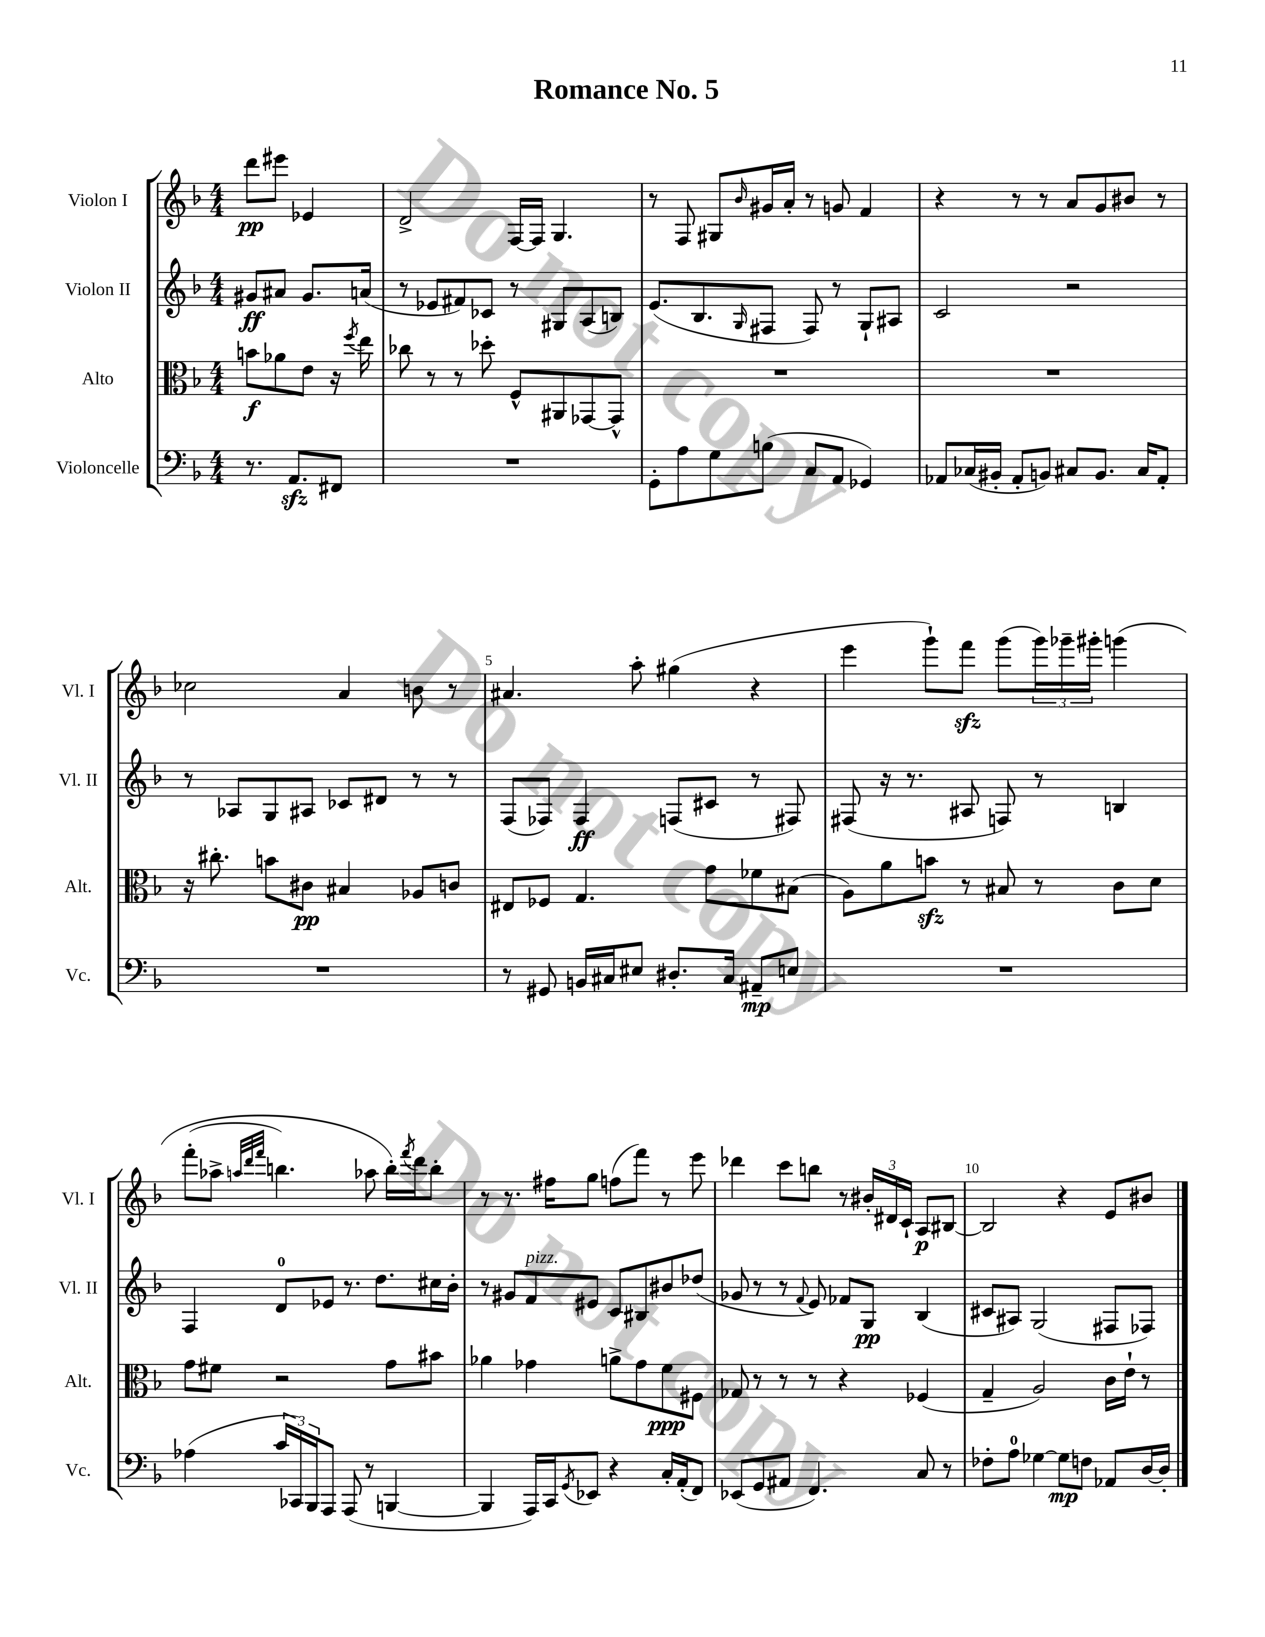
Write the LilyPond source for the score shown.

\header { title = "Romance No. 5" }
<<
\new StaffGroup <<
\new Staff = "s0" \with { instrumentName = "Violon I" shortInstrumentName = "Vl. I" } {
    \clef treble \key f \major \numericTimeSignature \time 4/4 \partial 2
    d'''8\pp eis'''8 ees'4 |
    d'2-> f16~ f16 g4. |
    r8 f8 gis8 \grace { bes'16 } gis'16 a'16-. r8 g'8 f'4 |
    r4 r8 r8 a'8 g'8 bis'8 r8 |
    ces''2 a'4 b'8 r8 |
    ais'4. a''8-. gis''4( r4 |
    e'''4 g'''8-!) f'''8\sfz g'''8( \tuplet 3/2 { g'''16) ges'''16-- gis'''16-. } g'''4\( |
    f'''8-.( aes''8-> \grace { a''32 d'''32 f'''32 } b''4.) aes''8 b''16-.\) \acciaccatura { f'''8 } d'''16 b''8-. |
    r8 r8. fis''16 g''8 f''8( f'''8) r8 e'''8 |
    des'''4 c'''8 b''8 r8 \tuplet 3/2 { bis'16-. dis'16 c'16-! } a8\p bis8~ |
    bis2 r4 e'8 bis'8 \bar "|." |
}
\new Staff = "s1" \with { instrumentName = "Violon II" shortInstrumentName = "Vl. II" } {
    \clef treble \key f \major \numericTimeSignature \time 4/4 \partial 2
    gis'8\ff ais'8 gis'8. a'16( |
    r8 ees'8 fis'8) ces'8 r8 gis8 a8( b8) |
    e'8.( bes8. \grace { g16 } fis8 fis8) r8 g8-! ais8 |
    c'2 r2 |
    r8 aes8 g8 ais8 ces'8 dis'8 r8 r8 |
    f8( fes8) fes4\ff f8( cis'8 r8 fis8) |
    fis8( r16 r8. ais8 f8) r8 b4 |
    f4 d'8-0 ees'8 r8. d''8. cis''16 bes'16-. |
    r8 gis'8 f'8^\markup { \italic "pizz." } eis'8 c'8 bis8 bis'8 des''8( |
    ges'8 r8 r8 \appoggiatura { f'8 } e'8) fes'8 g8\pp bes4( |
    cis'8 ais8) g2( fis8 fes8) \bar "|." |
}
\new Staff = "s2" \with { instrumentName = "Alto" shortInstrumentName = "Alt." } {
    \clef alto \key f \major \numericTimeSignature \time 4/4 \partial 2
    b'8\f aes'8 e'8 r16 \acciaccatura { f''8 } e''16 |
    ces''8 r8 r8 des''8-. f8-^ ais,8 ges,8~ ges,8-^ |
    R1 |
    R1 |
    r16 cis''8.-. b'8 cis'8\pp bis4 aes8 c'8 |
    eis8 fes8 g4. g'8 fes'8 bis8( |
    a8) a'8 b'8\sfz r8 bis8 r8 c'8 d'8 |
    g'8 fis'8 r2 g'8 bis'8 |
    aes'4 ges'4 a'8-> ges'8 f'8\ppp fis8 |
    ges8 r8 r8 r8 r4 fes4( |
    g4-- a2) c'16 e'16-! r8 \bar "|." |
}
\new Staff = "s3" \with { instrumentName = "Violoncelle" shortInstrumentName = "Vc." } {
    \clef bass \key f \major \numericTimeSignature \time 4/4 \partial 2
    r8. a,8.\sfz fis,8 |
    R1 |
    g,8-. a8 g8 b8( c8 a,8 ges,4) |
    aes,8 ces16( bis,16-. aes,8-. b,8) cis8 b,8. cis16 aes,8-. |
    R1 |
    r8 gis,8 b,16 cis16 eis8 dis8.-. cis16 ais,8--\mp e8 |
    R1 |
    aes4( \tuplet 3/2 { c'16 ces,16) bes,,16 } a,,8 a,,8( r8 b,,4~ |
    b,,4 a,,16) c,16 \acciaccatura { g,8 } ees,8 r4 c16-. a,16-.( f,8) |
    ees,8( g,8 ais,8 f,4.) c8 r8 |
    fes8-. a8-0 ges4~ ges8\mp f8 aes,8 d16~ d16-. \bar "|." |
}
>>
>>
\layout { \context { \Score \override BarNumber.break-visibility = ##(#f #t #t) barNumberVisibility = #(every-nth-bar-number-visible 5) } }
